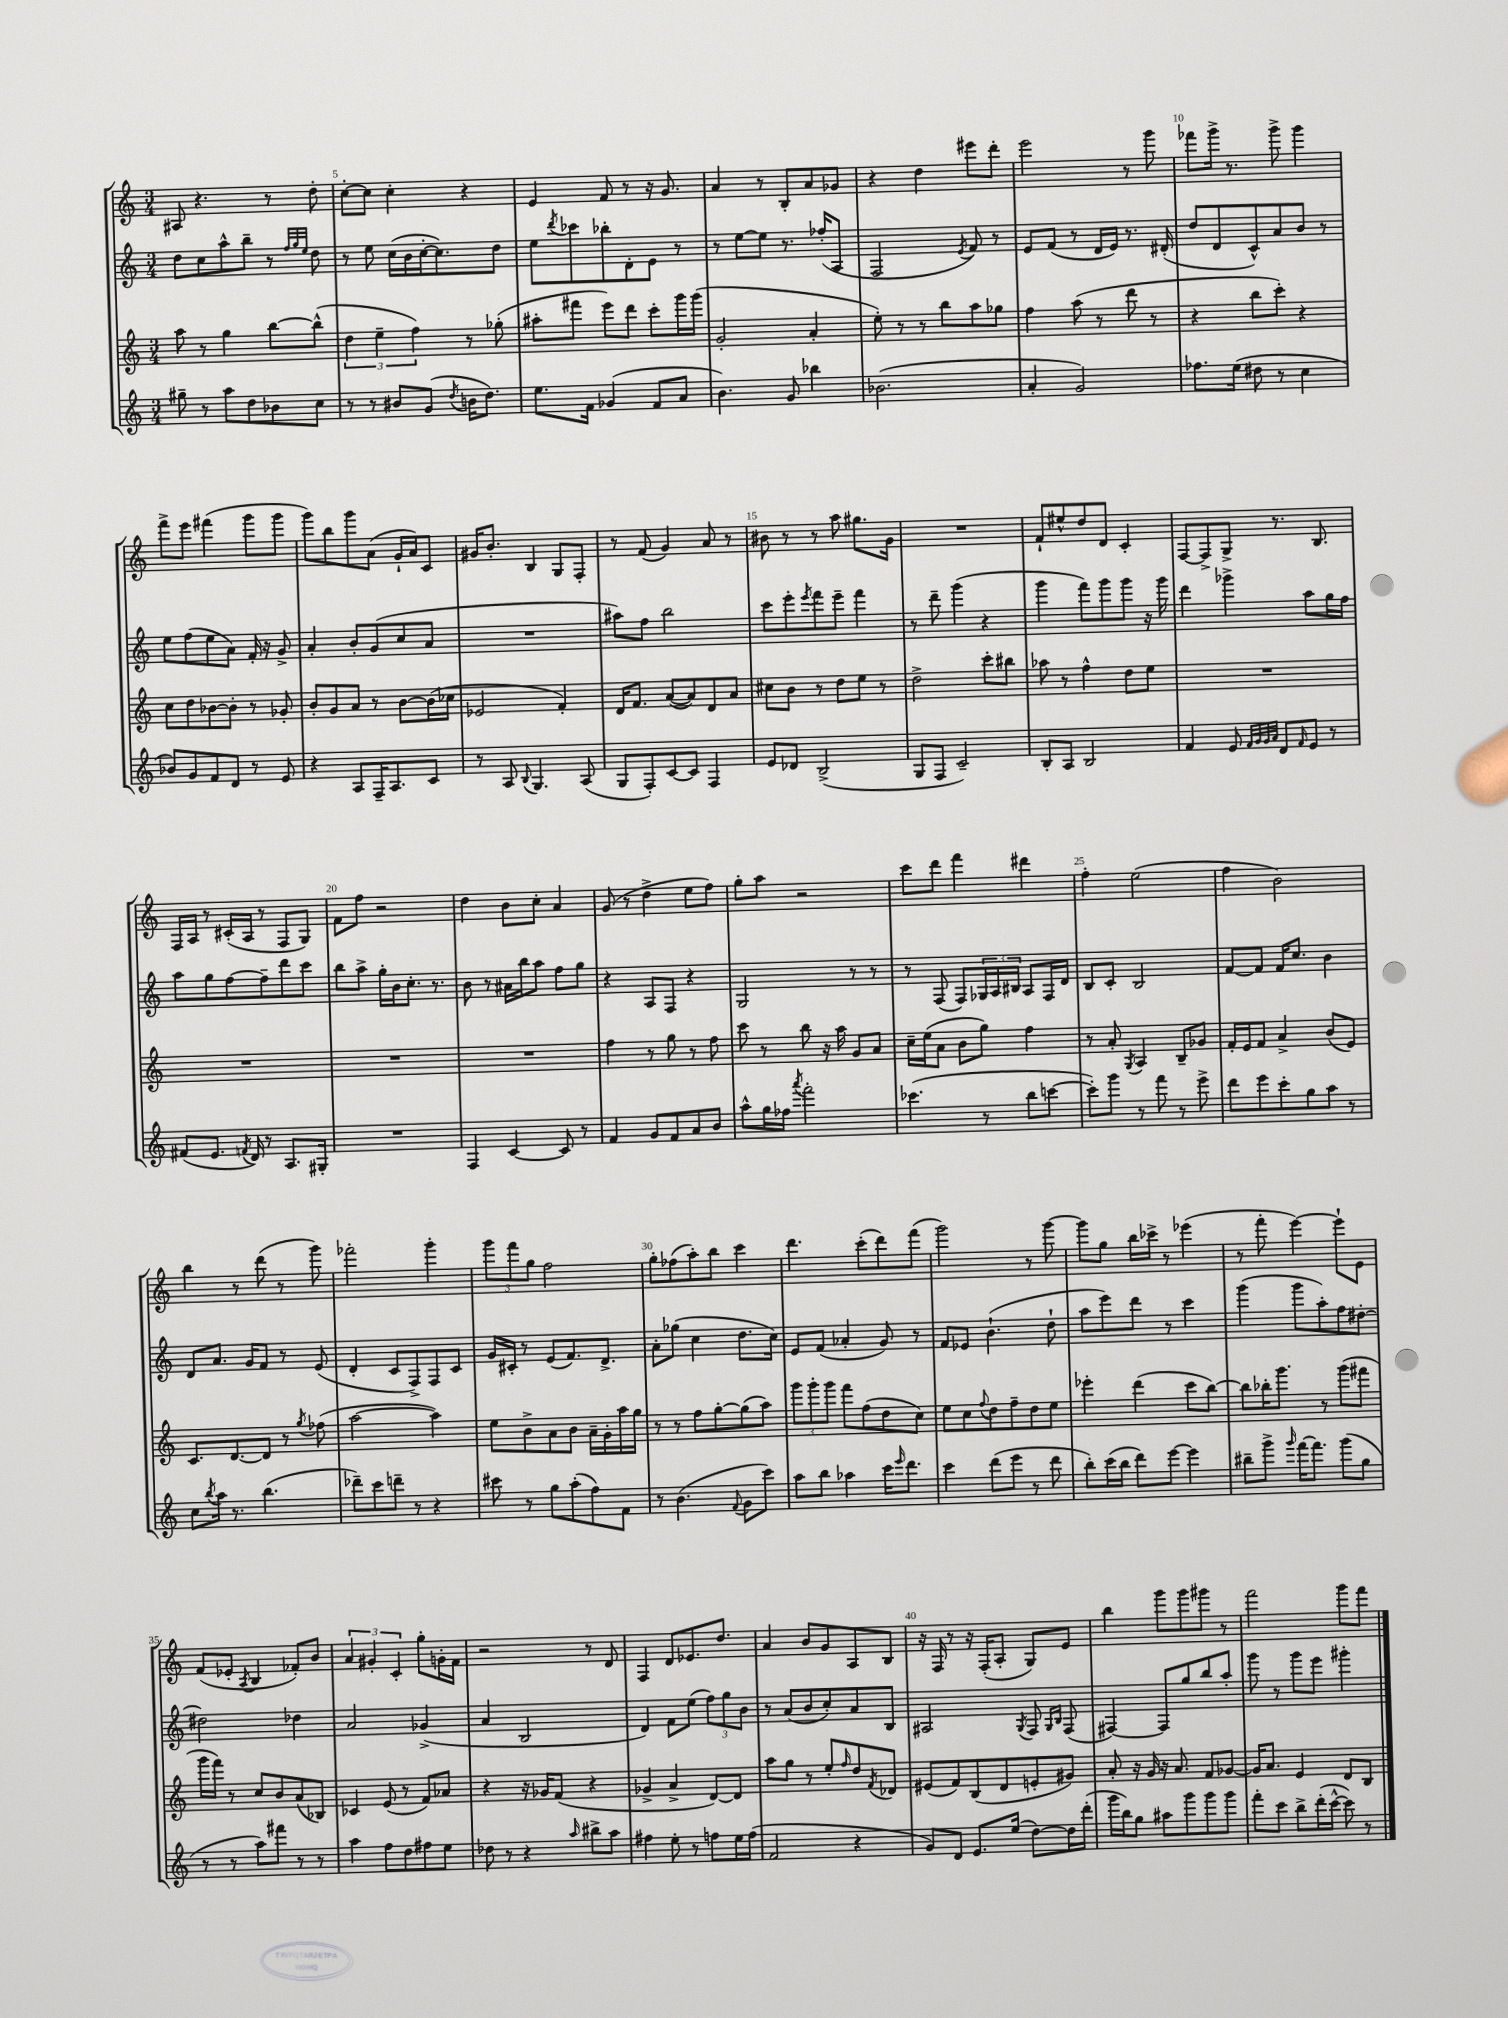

**kern	**kern	**kern	**kern
*staff4	*staff3	*staff2	*staff1
*clefG2	*clefG2	*clefG2	*clefG2
*k[]	*k[]	*k[]	*k[]
*M3/4	*M3/4	*M3/4	*M3/4
8gg#~	8aa	8dd	8A#
8r	8r	8cc	4.r
8aa	4gg	8aa^^	.
8dd	.	8bb~	.
8b-	[8bb	8r	8r
.	.	32qqff	.
.	.	32qqgg	.
.	.	32qqee	.
8cc	(8bb^^]	8dd	8dd'
=	=	=	=
8r	6dd	8r	[8cc'
8r	.	8ee	8cc]
.	6ee~	.	.
8b#	.	(16cc	4cc'
.	.	16b	.
.	6ff)	.	.
(8g	.	[16cc'	.
.	.	8.cc])	.
8qdd	.	.	.
16b	8r	.	4r
8.dd)	.	.	.
.	(8gg-'	8dd	.
=	=	=	=
8.ee	8aa#'	8ee	4e
.	.	8qddd	.
.	8fff#	8ccc-	.
16f	.	.	.
(4g-	8eee)	8bb-'	8f
.	8ddd	8d'	8r
8f	8ccc'	8e	16r
.	.	.	8.g
8a	16ggg	8r	.
.	(16ggg	.	.
=	=	=	=
4.b)	2g'	8r	4a
.	.	[8ee	.
.	.	8ee]	8r
8g	.	8.r	8B'
4bb-	4a'	.	8a
.	.	(16ff-'	.
.	.	8A	8g-
=	=	=	=
(2.b-	8ee')	2F	4r
.	8r	.	.
.	8r	.	4dd
.	8bb	.	.
.	.	8qe	.
.	8aa	8f)	8eee#
.	8gg-	8r	8ddd'
=	=	=	=
4a'	4ff	8e	2eee
.	.	(8f	.
2g)	(8aa	8r	.
.	8r	16d	.
.	.	16e)	.
.	8ddd	8.r	8r
.	8r	.	8ggg
.	.	(16d#'	.
=	=	=	=
8.ff-	4r	8dd	8fff-
.	.	8d	16ggg^
(16ee	.	.	8.r
8dd#	8bb	8c^^)	.
8r	8ccc')	8a	8ggg^
4cc	4r	8b	4ggg
.	.	8r	.
=	=	=	=
8b-)	8cc	8ee	8fff^
8g	8dd	(8ff	8eee
8f	[8b-	8ee	(4fff#
8d	8b-']	8a)	.
8r	8r	16f'	8ggg
.	.	16r	.
8e	8g-'	8g^	8ggg
=	=	=	=
4r	8b'	4a'	8ggg)
.	8g	.	8bb
8A	8a	8b'	8ggg
16F~	8r	(8g	(8a
8.A	.	.	.
.	[8b	8cc	16g`
.	.	.	16a)
8c	(16b]	8a	8c
.	16cc-	.	.
=	=	=	=
8r	2e-	2.r	16g#
.	.	.	8.b'
8A	.	.	.
8qqB	.	.	.
4.G	.	.	4B
.	4f')	.	8G
(8A	.	.	8F'
=	=	=	=
8G	16d	8aa#)	8r
.	8.f	.	.
8F')	.	8ff	(8f
[8c	([8a	2bb	4g)
8c]	8a])	.	.
4F	8d	.	8a
.	8a	.	8r
=	=	=	=
8e	8cc#	8ccc	8b#
8d-	8b	8eee'	8r
.	.	8qeee	.
(2B^	8r	8fff	8r
.	8dd	8eee~	8aa
.	8ee	4fff	8.gg#
.	8r	.	.
.	.	.	16g
=	=	=	=
8G	2dd^	8r	2.r
8F	.	8ddd~	.
2c~)	.	(4ggg	.
.	8ccc'	4r	.
.	8bb#	.	.
=	=	=	=
8B'	8aa-	4ggg	8f`
8A	8r	.	8ee#^^
2B	4ff^^	8fff)	8dd
.	.	8ggg	8d
.	8dd	8ggg	4c'
.	8ee	16r	.
.	.	16ggg	.
=	=	=	=
4f	2.r	4ddd	[8F
.	.	.	8F^]
8e	.	4ggg-^	8G^
32qqf	.	.	.
32qqg	.	.	.
32qqg	.	.	.
32qqa	.	.	.
8d	.	.	8.r
16qqf	.	.	.
8e	.	8aa	.
.	.	.	8.B
8r	.	16gg	.
.	.	16ff	.
=	=	=	=
(8f#	2.r	8aa	16F
.	.	.	16A
8.e	.	8gg	8r
.	.	[8ff	(16c#'
8qf	.	.	.
16d)	.	.	16A
8r	.	8ff~]	8r
8.A	.	8ddd	8F
.	.	8ccc	8G)
16G#'	.	.	.
=	=	=	=
2.r	2.r	8bb	8f
.	.	8aa^	8ff
.	.	16gg'	2r
.	.	16b	.
.	.	8.cc'	.
.	.	8.r	.
=	=	=	=
4F	2.r	8b	4dd
.	.	8r	.
[4c	.	16a#	8b
.	.	16bb	.
.	.	8aa	8cc'
8c]	.	8ff	4a
8r	.	8gg	.
=	=	=	=
4f	4ff	4r	(8g
.	.	.	8r
8g	8r	8A	4dd^
8f	8gg	8F	.
8a	8r	4r	8ee
8b	8ff	.	8ff)
=	=	=	=
8aa^^	8ccc	2G	8gg'
16gg	8r	.	8aa
16ff-	.	.	.
8qaaa	.	.	.
2fff'	8bb	.	2r
.	16r	.	.
.	16aa	.	.
.	8g	8r	.
.	8a	8r	.
=	=	=	=
(4.ccc-	16cc~	8r	8ccc
.	(16ee	.	.
.	8a	(8F	8ddd
.	8b	8F)	4fff
8r	8gg)	24G-	.
.	.	24A	.
.	.	24B#	.
8bb	4ff	8A	4ddd#
[8ccc	.	16F	.
.	.	16d	.
=	=	=	=
8ccc'])	8r	8B	4ff'
8ggg	8a'	8c'	.
.	8qG	.	.
8r	4A	2B	(2ee
8fff	.	.	.
8r	8B~	.	.
8eee^	8g-	.	.
=	=	=	=
8ddd	16f'	[8f	4ff
.	16e	.	.
8eee	8f	8f]	.
8ccc'	4a^	16f	2b)
.	.	8.cc	.
8gg	.	.	.
8aa	(8b	4b	.
8r	8e)	.	.
=	=	=	=
8cc	8.c	8d	4bb
8qbb	.	.	.
16aa	.	8.a	.
8.r	[8.d	.	.
.	.	.	8r
.	.	16g	.
(4.bb	8d]	8f	(8ddd
.	8r	8r	8r
.	8qgg	.	.
.	(8ff-	(8e	8ggg)
=	=	=	=
8ddd-~)	[2aa	4d'	2fff-'
8ccc	.	.	.
8ddd~	.	8c	.
8r	.	8F^)	.
4r	4aa])	8F	4ggg'
.	.	8c	.
=	=	=	=
8ccc#	8ee	16g	12ggg
.	.	16c#'	.
.	.	.	12fff
8r	8b^	8r	.
.	.	.	12gg
8gg	8a	(8e	2ff
(8aa'	8b	8.f)	.
8ff)	16a~	.	.
.	16g'	8.d^	.
8f	16aa	.	.
.	16gg	.	.
=	=	=	=
8r	8r	8a'	8gg'
(4.b	8r	(8gg-	(8ff-
.	8ff	4cc	8aa')
.	[8gg'	.	8bb
8qqf	.	.	.
8g	(8gg]	8.dd	4ccc
8ccc)	8aa)	.	.
.	.	16cc)	.
=	=	=	=
8aa	12ggg	8e	4.ddd
.	12ggg'	.	.
8bb	.	(8f	.
.	12ggg	.	.
4aa-	8fff	4a-'	.
.	(8ff	.	(8ccc'
16ccc	8dd	8g)	8ddd)
16qqeee	.	.	.
8.ddd	.	.	.
.	8cc)	8r	(8fff
=	=	=	=
4ccc	8ee	8f	2ggg)
.	8cc	8e-	.
.	8qqff	.	.
(8ddd	8dd	(4.b`	.
8eee	8ff~	.	.
8r	8dd	.	8r
8ddd	8ee	8dd`	[8ggg
=	=	=	=
8bb')	4eee-'	8aa	8ggg]
(16ccc	.	8eee)	8gg
16bb	.	.	.
8ddd)	(4ddd	8ddd	16bb
.	.	.	16ccc-^
[8eee	.	8r	8r
4eee]	8ccc	4ccc	(4eee-
.	[8bb)	.	.
=	=	=	=
8bb#~	8bb]	(4ggg	8r
8ggg^	16bb-'	.	8fff'
.	8.ggg	.	.
16qqggg	.	.	.
[16fff	.	8ggg	[4eee)
8.fff]	.	.	.
.	8r	8aa')	.
(8ggg	(8ggg	8ff	8eee`]
8gg	8fff#	[8dd#'	8e
=	=	=	=
8r	16ggg	2dd#]	(8f
.	16fff)	.	.
8r	8r	.	8e-'
.	.	.	8qA
8aa)	8cc	.	4B
8fff#	8b	.	.
8r	(8a	4dd-	8f-')
8r	8B-)	.	8b
=	=	=	=
4aa	4c-	2a	6a
.	.	.	6g#'
8ff	(8e	.	.
.	.	.	6c'
8dd	8r	.	.
8ff#	8f)	(4g-^	8gg'
8ee	8a-	.	16g'
.	.	.	16f
=	=	=	=
8dd-	4r	4a	2r
8r	.	.	.
4r	16r	2B	.
.	16g-	.	.
.	(8f	.	.
16qqaa	.	.	.
8bb#^	4r	.	8r
8aa	.	.	8d
=	=	=	=
4ff#	4g-^	4d)	4F
8ee'	4a^	8f	8d
8r	.	(8ee	8.e-
8ff	[8d)	12ff)	.
.	.	.	8.dd
.	.	12gg	.
16ee	8d]	.	.
.	.	12b	.
(16ff	.	.	.
=	=	=	=
2f	8aa	8r	4a
.	8gg	(8a	.
.	8r	8b	8b
.	8ee'	8cc')	8g
.	16qqff	.	.
4r	8dd	8a	8A
.	8qf	.	.
.	8d-	8B	8B
=	=	=	=
8g)	(8e#	2A#	16r
.	.	.	16F
8d	8f)	.	8r
8.e	(8B	.	16r
.	.	.	(16F'
.	8d	.	8A'
(16ee	.	.	.
.	.	8qG	.
[8dd)	8e'	8F	8G)
.	.	16qqG	.
.	.	16qqB	.
16dd]	8g#)	(8F	8e
(16ddd'	.	.	.
=	=	=	=
16ggg	8a'	[4F#)	4bb
16bb)	.	.	.
8gg	16r	.	.
.	16g	.	.
8aa#	16r	8F#]	8ggg
.	8.a	.	.
8ggg	.	8gg	8ggg
8ggg	8f	8bb	8ggg#
8ggg	[8g-	8aa'	8r
=	=	=	=
8fff'	16g-]	8ggg	2fff
.	8.a	.	.
8ccc	.	8r	.
8bb^	4e	8ggg	.
(16ddd'	.	8eee	.
[16ccc^^	.	.	.
8ccc])	8d	4ggg#'	8ggg
8r	8B	.	8fff
==	==	==	==
*-	*-	*-	*-
